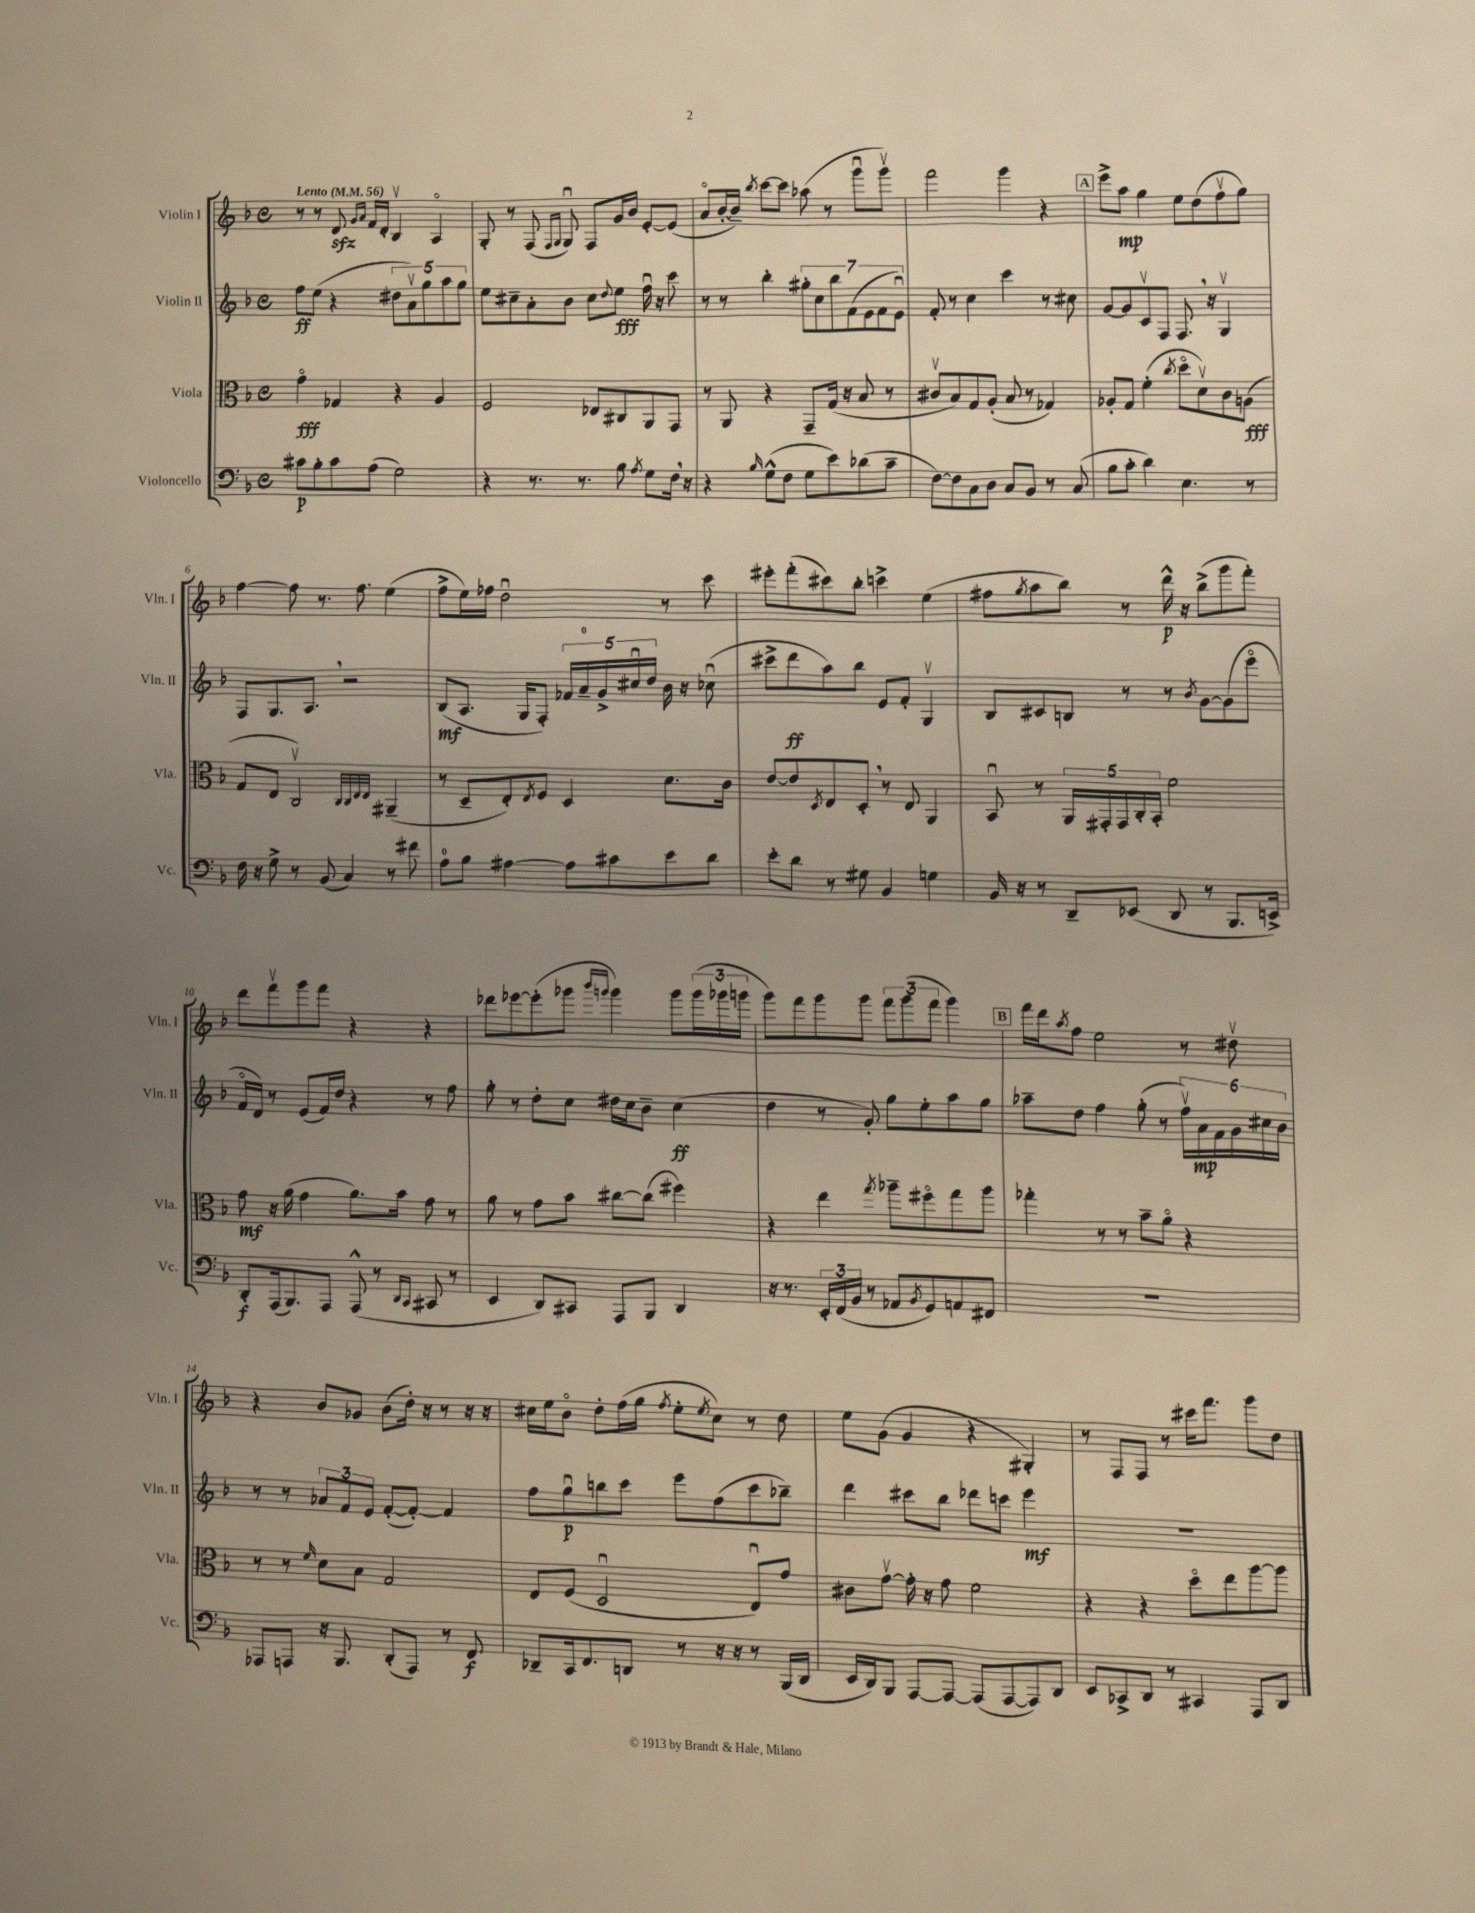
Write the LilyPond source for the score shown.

<<
\new StaffGroup <<
\new Staff = "s0" \with { instrumentName = "Violin I" shortInstrumentName = "Vln. I" } {
    \clef treble \key f \major \defaultTimeSignature \time 4/4 \tempo "Lento" 4 = 56
    r8 r8 d'8\sfz \grace { g'16 a'16 } f'16 d'16-. bes4\upbow a4\flageolet |
    g8-. r8 f8( \grace { f16 g16 } g8\downbow) f8 g'16 bes'16 e'8~-. e'8( |
    a'8\flageolet bes'16~-. bes'16--) \acciaccatura { bes''8 } c'''8~ c'''8 aes''8( r8 g'''8\downbow g'''8\upbow) |
    f'''2 g'''4 r4 |
    \mark \markup { \box "A" } e'''8-> a''8\mp g''4 e''8 d''8( f''8\upbow g''8) |
    f''4~ f''8 r8. f''8. e''4( |
    f''8-> e''16) fes''16 d''2\downbow r8 c'''8 |
    eis'''8-. f'''8-.( cis'''8) bes''8-. c'''4-> e''4( |
    fis''8 \acciaccatura { g''8 } a''8 bes''8) r8 d'''16-^\p r16 bes''8->( g'''8 f'''8-.) |
    d'''8 f'''8\upbow g'''8 f'''8 r4 r4 |
    des'''8 ees'''8~ ees'''8-.( ges'''8 \grace { bes'''16 g'''16 } g'''4) g'''8 \tuplet 3/2 { g'''16( ges'''16 g'''16 } |
    g'''8) f'''8 g'''8 g'''8 \tuplet 3/2 { f'''8 g'''8( f'''8 } g'''4) |
    \mark \markup { \box "B" } f'''16 d'''16 \acciaccatura { a''8 } f''8 e''2 r8 dis''8\upbow |
    r4 bes'8 ges'8 bes'8( d''16-.) r16 r8 r16 r16 |
    cis''16 e''16 bes'8\flageolet d''8-. f''16( g''16 \acciaccatura { f''8 } e''8-. \acciaccatura { e''8 } cis''8) r8 d''8 |
    e''8 g'8( g'4 r4 gis4-.) |
    r8 f8 f8 r8 cis'''16 f'''8. g'''8 d''8 \bar "|." |
}
\new Staff = "s1" \with { instrumentName = "Violin II" shortInstrumentName = "Vln. II" } {
    \clef treble \key f \major \defaultTimeSignature \time 4/4
    f''8\ff e''8( r4 \tuplet 5/4 { dis''8 a'8\upbow) g''8 a''8 g''8 } |
    e''8 cis''8-- a'8-. bes'8 cis''8 \appoggiatura { d''8 } e''8\fff f''16\downbow r16 c'''8 |
    r8 r8 bes''4-. \tuplet 7/4 { gis''8-. c''8 bes''8 f'8( e'8 f'8 e'8\downbow) } |
    f'8-. r8 c''4 c'''4 r8 cis''8 |
    \mark \markup { \box "A" } g'8~ g'8 c'8\upbow f8 f8. \breathe r16 g4\upbow |
    f8 g8. a8. \breathe r2 |
    bes8\mf( a8. g16 f8-.) \tuplet 5/4 { fes'16 a'16-0-- g'16-> cis''16\downbow d''16 } bes'16 r16 ces''8\downbow( |
    cis'''8-> d'''8\ff a''8) bes''8 e'8 f'8-. g4\upbow |
    bes8 cis'8 b8 r8 r8 \acciaccatura { bes'8 } g'8~ g'8( e'''8\flageolet |
    f'16\flageolet d'16) r8 e'8( f'16) d''16 r4 r8 f''8 |
    g''8-. r8 d''8-. c''8 dis''16 c''16 bes'8-- c''4\ff( |
    d''4 r8 g'8-.) g''8 e''8-. a''8 g''8 |
    \mark \markup { \box "B" } aes''8-- d''8 f''4 g''8-.( r8 \tuplet 6/4 { f''16\upbow) a'16\mp f'16 g'16 cis''16 bes'16 } |
    r8 r8 \tuplet 3/2 { aes'8 f'8 e'8 } f'8~-.( f'8~-.) f'4 |
    f''8 g''8\downbow\p b''8 c'''8 e'''8 f''8( c'''8 bes''8--) |
    d'''4 cis'''8 bes''8 des'''8 c'''8 e'''4\mf |
    R1 \bar "|." |
}
\new Staff = "s2" \with { instrumentName = "Viola" shortInstrumentName = "Vla." } {
    \clef alto \key f \major \defaultTimeSignature \time 4/4
    g'4\flageolet\fff ges4 r4 a4 |
    f2 ees8 cis8 a,8 g,8 |
    r8 a,8 r4 g,8-- g16( r16 bes8 r8 |
    cis'8\upbow bes8) g8 a8-.( bes8 r8 ges4) |
    \mark \markup { \box "A" } aes8-. g8 f'4-.( \acciaccatura { c''8 } d''8\flageolet d'8\upbow) c'8 a8\fff( |
    g8 e8 c2\upbow) \grace { c32 c32 e32 e32 } ais,4--( |
    r8 d8-- e8-.) \acciaccatura { e8 } f8 d4 d'8. c'16 |
    e'8~ e'8 \acciaccatura { d8 } e8 d8-. \breathe r8 e8 a,4 |
    bes,8\downbow r8 \tuplet 5/4 { a,16 gis,16-. gis,16 c16-. bes,16-. } f'2 |
    g'8\mf r16 a'16( g'4 a'8.) bes'16 g'8 r8 |
    a'8 r8 g'8 bes'8 cis''8~ cis''8( fis''4) |
    r4 e''4 \acciaccatura { g''8 } aes''8-- fis''8\flageolet g''8 aes''8 |
    \mark \markup { \box "B" } ges''4-. r8 r8 bes'8-- a'8\flageolet r4 |
    r8 r8 \grace { f'16 } d'8 bes8 g2 |
    e8 f8( d2\downbow e8\downbow) g'8 |
    cis'8 g'8~\upbow g'16-. r16 g'8 f'2 |
    r4 r4 d''8\flageolet e''8 a''8~ a''8 \bar "|." |
}
\new Staff = "s3" \with { instrumentName = "Violoncello" shortInstrumentName = "Vc." } {
    \clef bass \key f \major \defaultTimeSignature \time 4/4
    cis'8\p bes8-. cis'8 a8( g2) |
    r4 r8. r8. bes8 \acciaccatura { a8 } g8 f16 \breathe r16 |
    r4 \grace { bes16 } g8-^( f8 g8 e'8) des'8( c'8-- |
    f8~) f8 c8 d8 c8 bes,8 r8 c8( |
    \mark \markup { \box "A" } bes8 c'8-. d'4) e4. r8 |
    f16 r16 g8-> r8 bes,8( c4) r8 fis'8 |
    a8-0 bes8 ais4~ ais8 cis'8 e'8 d'8 |
    e'8-. d'8 r8 gis8 bes,4 g4 |
    bes,16 r16 r8 d,8-- ees,8( d,8 r8 bes,,8. e,16->) |
    d,8-.\f a,,16( bes,,8.) a,,8 a,,8-^( r8 \grace { d,16 c,16 } cis,8 r8 |
    e,4 d,8) cis,8 a,,8 bes,,8 d,4 |
    r16 r8. \tuplet 3/2 { e,16-. f,16( bes,16 } r8 aes,8 \acciaccatura { bes,8 } g,8) a,8 fis,8 |
    \mark \markup { \box "B" } R1 |
    aes,,8 a,,8 r16 bes,,8. d,8-.( a,,8) r8 f,8\f |
    des,8-- c,16 f,8. d,8 r8 r16 r16 r8 bes,,16( d,16 |
    e,16 d,16) bes,,8 a,,8~ a,,8~ a,,8( a,,8~ a,,8) d,8 |
    e,8 ces,8-> d,8 r8 cis,4 a,,8 d,8 \bar "|." |
}
>>
>>
